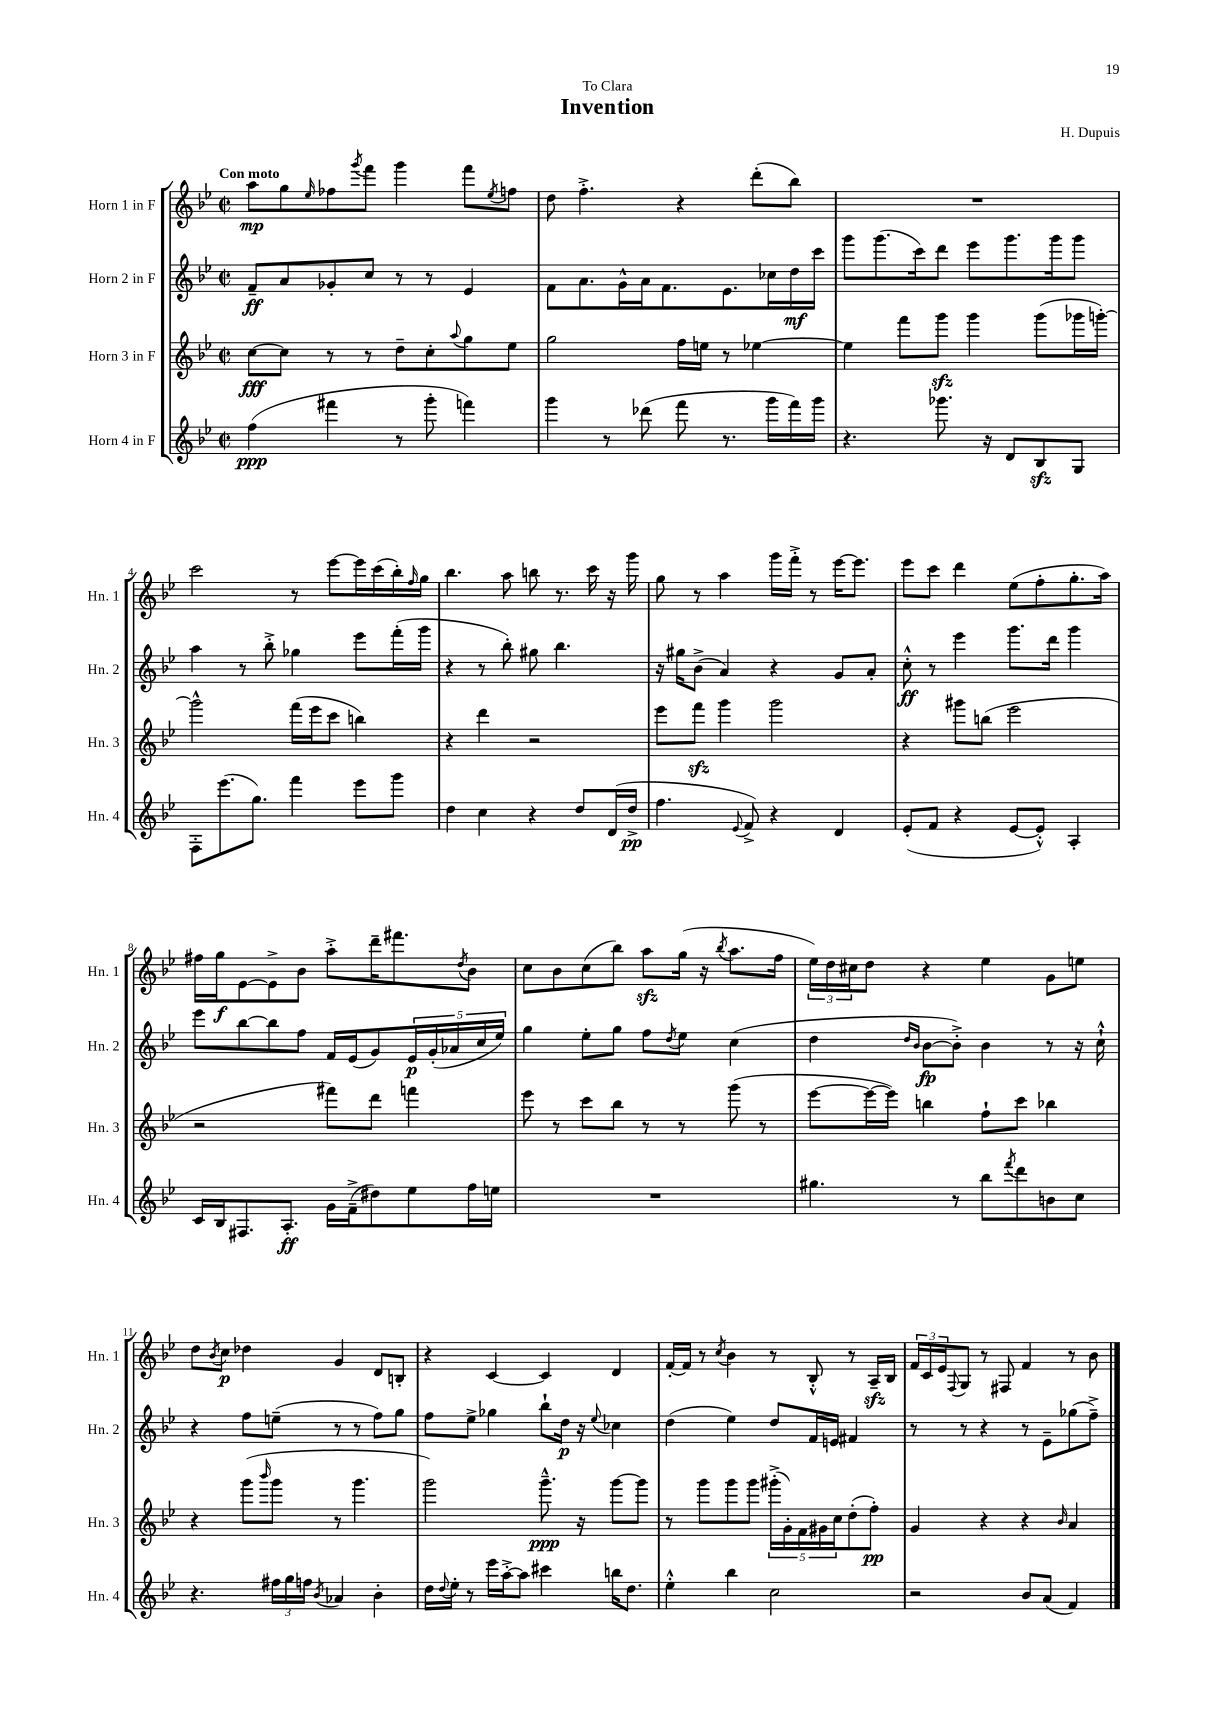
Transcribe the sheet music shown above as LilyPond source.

\header { title = "Invention" composer = "H. Dupuis" dedication = "To Clara" }
<<
\new StaffGroup <<
\new Staff = "s0" \with { instrumentName = "Horn 1 in F" shortInstrumentName = "Hn. 1" } {
    \clef treble \key bes \major \defaultTimeSignature \time 2/2 \tempo "Con moto"
    a''8\mp g''8 \grace { ees''16 } fes''8 \acciaccatura { g'''8 } f'''8 g'''4 f'''8 \acciaccatura { ees''8 } f''8 |
    d''8 f''4.-.-> r4 d'''8-.( bes''8) |
    R1 |
    c'''2 r8 ees'''8~ ees'''16 c'''16( bes''16-.) \grace { f''16 } g''16 |
    bes''4. a''8 b''8 r8. c'''16 r16 g'''16 |
    g''8 r8 a''4 g'''16 f'''16-.-> r8 ees'''16~ ees'''8. |
    ees'''8 c'''8 d'''4 ees''8( f''8-. g''8.-. a''16) |
    fis''16 g''16\f ees'8~ ees'8-> bes'8 a''8-.-> d'''16-- fis'''8. \acciaccatura { d''8 } bes'8 |
    c''8 bes'8 c''8( bes''8) a''8\sfz g''16( r16 \acciaccatura { bes''8 } a''8. f''16 |
    \tuplet 3/2 { ees''16) d''16 cis''16 } d''8 r4 ees''4 g'8 e''8 |
    d''8 \acciaccatura { bes'8 } c''8\p des''4 g'4 d'8 b8-. |
    r4 c'4~ c'4 d'4 |
    f'16~-. f'16 r8 \acciaccatura { c''8 } bes'4 r8 bes8-.-^ r8 a16--\sfz bes16 |
    \tuplet 3/2 { f'16 c'16 ees'16 } \appoggiatura { f8 } g8 r8 fis8 f'4 r8 bes'8 \bar "|." |
}
\new Staff = "s1" \with { instrumentName = "Horn 2 in F" shortInstrumentName = "Hn. 2" } {
    \clef treble \key bes \major \defaultTimeSignature \time 2/2
    f'8--\ff a'8 ges'8-. c''8 r8 r8 ees'4 |
    f'8 a'8. g'16-^ a'16 f'8. ees'8. ces''16 d''16\mf c'''16 |
    g'''8 g'''8.( c'''16) d'''8 ees'''8 g'''8. g'''16 g'''8 |
    a''4 r8 bes''8-.-> ges''4 ees'''8 f'''16-.( g'''16 |
    r4 r8 bes''8-.) gis''8 bes''4. |
    r16 gis''16 bes'8->( a'4) r4 g'8 a'8-. |
    c''8-.-^\ff r8 ees'''4 g'''8. d'''16 g'''4 |
    ees'''8 bes''8~ bes''8 f''8 f'16 ees'16( g'8) \tuplet 5/4 { ees'16\p g'16-.( aes'16 c''16 ees''16) } |
    g''4 ees''8-. g''8 f''8 \acciaccatura { d''8 } ees''8 c''4( |
    d''4 \grace { d''16 bes'16 } bes'8~\fp bes'8-.->) bes'4 r8 r16 c''16-!-^ |
    r4 f''8 e''8--( r8 r8 f''8) g''8 |
    f''8 ees''8-> ges''4 bes''8-! d''16\p r16 \appoggiatura { ees''8 } ces''4 |
    d''4( ees''4) d''8 f'16 e'16 fis'4 |
    r8 r8 r4 r8 ees'8-- ges''8( f''8--->) \bar "|." |
}
\new Staff = "s2" \with { instrumentName = "Horn 3 in F" shortInstrumentName = "Hn. 3" } {
    \clef treble \key bes \major \defaultTimeSignature \time 2/2
    c''8~\fff c''8 r8 r8 d''8-- c''8-. \appoggiatura { a''8 } g''8 ees''8 |
    g''2 f''16 e''16 r8 ees''4~ |
    ees''4 f'''8 g'''8\sfz g'''4 g'''8( ges'''16 g'''16~-.) |
    g'''2-^ f'''16( ees'''16 c'''8 b''4) |
    r4 d'''4 r2 |
    ees'''8 f'''8\sfz g'''4 g'''2 |
    r4 gis'''8 b''8( ees'''2 |
    r2 fis'''8) d'''8 f'''4 |
    ees'''8 r8 c'''8 bes''8 r8 r8 g'''8( r8 |
    ees'''8~ ees'''16~ ees'''16) b''4 f''8-! c'''8 bes''4 |
    r4 g'''8( \grace { bes'''16 } g'''8 r8 g'''4. |
    g'''2) g'''8.---^\ppp r16 g'''8~ g'''8 |
    r8 g'''8 g'''8 g'''8 \tuplet 5/4 { gis'''16-.->( g'16-.) f'16 gis'16 c''16 } d''8-.( f''8-.\pp) |
    g'4 r4 r4 \grace { bes'16 } a'4 \bar "|." |
}
\new Staff = "s3" \with { instrumentName = "Horn 4 in F" shortInstrumentName = "Hn. 4" } {
    \clef treble \key bes \major \defaultTimeSignature \time 2/2
    f''4\ppp( fis'''4 r8 g'''8-. f'''4) |
    g'''4 r8 des'''8( f'''8 r8. g'''16 f'''16) g'''16 |
    r4. ges'''8. r16 d'8 bes8\sfz g8 |
    f8-. ees'''8.( g''8.) f'''4 ees'''8 g'''8 |
    d''4 c''4 r4 d''8 d'16( d''16->\pp |
    f''4. \appoggiatura { ees'8 } f'8->) r4 d'4 |
    ees'8-.( f'8 r4 ees'8~ ees'8-.-^) a4-. |
    c'16 bes16 fis8. a8.-.\ff g'16 f'16--->( dis''8) ees''8 f''16 e''16 |
    R1 |
    gis''4. r8 bes''8 \acciaccatura { f'''8 } d'''8 b'8 c''8 |
    r4. \tuplet 3/2 { fis''16 g''16 f''16 } \acciaccatura { bes'8 } aes'4 bes'4-. |
    d''16 \appoggiatura { d''8 } ees''16-. r8 ees'''16 a''16~-.-> a''8 cis'''4 b''16 d''8. |
    ees''4-.-^ bes''4 c''2 |
    r2 bes'8 a'8( f'4) \bar "|." |
}
>>
>>
